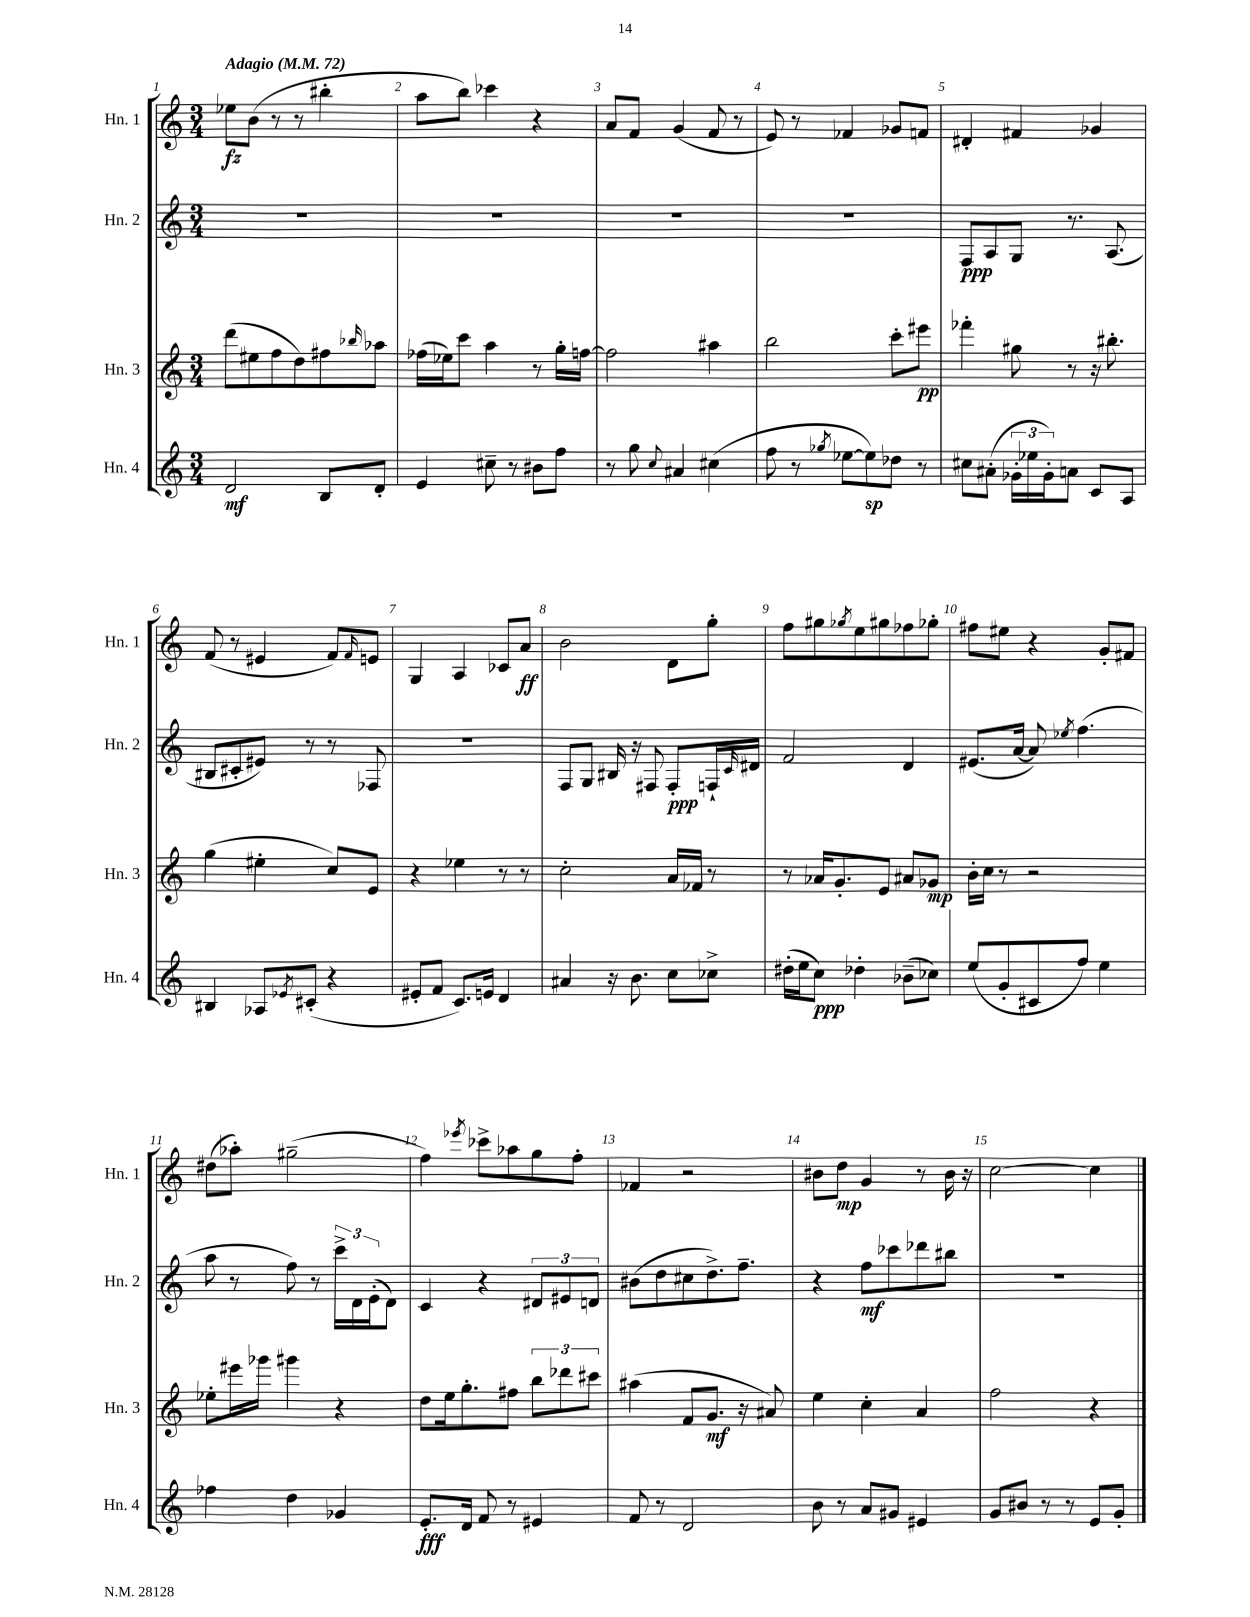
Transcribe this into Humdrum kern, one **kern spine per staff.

**kern	**kern	**kern	**kern
*staff4	*staff3	*staff2	*staff1
*clefG2	*clefG2	*clefG2	*clefG2
*k[]	*k[]	*k[]	*k[]
*M3/4	*M3/4	*M3/4	*M3/4
*MM72	*MM72	*MM72	*MM72
2d	(8ddd	2.r	8ee-
.	8ee#	.	(8b
.	8ff	.	8r
.	8dd)	.	8r
8B	8ff#	.	4bb#'
.	16qqbb-	.	.
8d'	8aa-	.	.
=	=	=	=
4e	(16ff-	2.r	8aa
.	16ee-)	.	.
.	8ccc	.	8bb)
8cc#~	4aa	.	4ccc-
8r	.	.	.
8b#	8r	.	4r
8ff	16gg'	.	.
.	[16ff	.	.
=	=	=	=
8r	2ff]	2.r	8a
8gg	.	.	8f
8qqcc	.	.	.
4a#	.	.	(4g
(4cc#	4aa#	.	8f
.	.	.	8r
=	=	=	=
8ff	2bb	2.r	8e)
8r	.	.	8r
8qgg-	.	.	.
[8ee-	.	.	4f-
8ee-])	.	.	.
8dd-	8ccc'	.	8g-
8r	8eee#	.	8f
=	=	=	=
8cc#	4fff-'	8F	4d#'
(8a#'	.	8A	.
24g-'	8gg#	8G	4f#
24ee-	.	.	.
24g-')	.	.	.
8a	8r	8.r	.
8c	16r	.	4g-
.	8.bb#'	(8.A	.
8A	.	.	.
=	=	=	=
4B#	(4gg	8B#	(8f
.	.	8c#'	8r
8A-	4ee#'	8e#)	4e#
8qe-	.	.	.
(8c#'	.	8r	.
4r	8cc)	8r	8f)
.	.	.	16qqf
.	8e	8F-	8e
=	=	=	=
8e#'	4r	2.r	4G
8f	.	.	.
8.c)	4ee-	.	4A
16e	.	.	.
4d	8r	.	8c-
.	8r	.	8a
=	=	=	=
4a#	2cc'	8F	2b
.	.	8G	.
16r	.	16B#	.
8.b	.	16r	.
.	.	8F#	.
8cc	16a	8F#'	8d
.	16f-	.	.
8cc-^	8r	16F`	8gg'
.	.	16qqc	.
.	.	16d#	.
=	=	=	=
(16dd#'	8r	2f	8ff
16ee	.	.	.
8cc)	16a-	.	8gg#
.	8.g'	.	.
.	.	.	8qgg-
4dd-'	.	.	8ee
.	8e	.	8gg#
(8b-~	8a#	4d	8ff-
8cc-)	8g-	.	8gg-'
=	=	=	=
(8ee	16b'	(8.e#	8ff#
.	16cc	.	.
8g'	8r	.	8ee#
.	.	[16a	.
8c#	2r	8a])	4r
.	.	8qee-	.
8ff)	.	(4.ff	.
4ee	.	.	8g'
.	.	.	8f#
=	=	=	=
4ff-	8ee-'	8aa	(8dd#
.	16eee#	8r	8aa-')
.	16ggg-	.	.
4dd	4ggg#	8ff)	(2gg#~
.	.	8r	.
4g-	4r	24ccc^	.
.	.	24d	.
.	.	(24e'	.
.	.	8d)	.
=	=	=	=
8.e'	8dd	4c	4ff)
.	16ee	.	.
16d	8.gg'	.	.
.	.	.	8qeee-
8f	.	4r	8ccc-^
8r	8ff#	.	8aa-
4e#	12bb	12d#	8gg
.	12ddd-	12e#	.
.	.	.	8ff'
.	12ccc#	12d	.
=	=	=	=
8f	(4aa#	(8b#	4f-
8r	.	8dd	.
2d	8f	8cc#	2r
.	8.g	8.dd^)	.
.	16r	8.ff~	.
.	8a#)	.	.
=	=	=	=
8b	4ee	4r	8b#
8r	.	.	8dd
8a	4cc'	8ff	4g
8g#	.	8ccc-	.
4e#	4a	8ddd-	8r
.	.	8bb#	16b#
.	.	.	16r
=	=	=	=
8g	2ff	2.r	[2cc
8b#	.	.	.
8r	.	.	.
8r	.	.	.
8e	4r	.	4cc]
8g'	.	.	.
==	==	==	==
*-	*-	*-	*-
